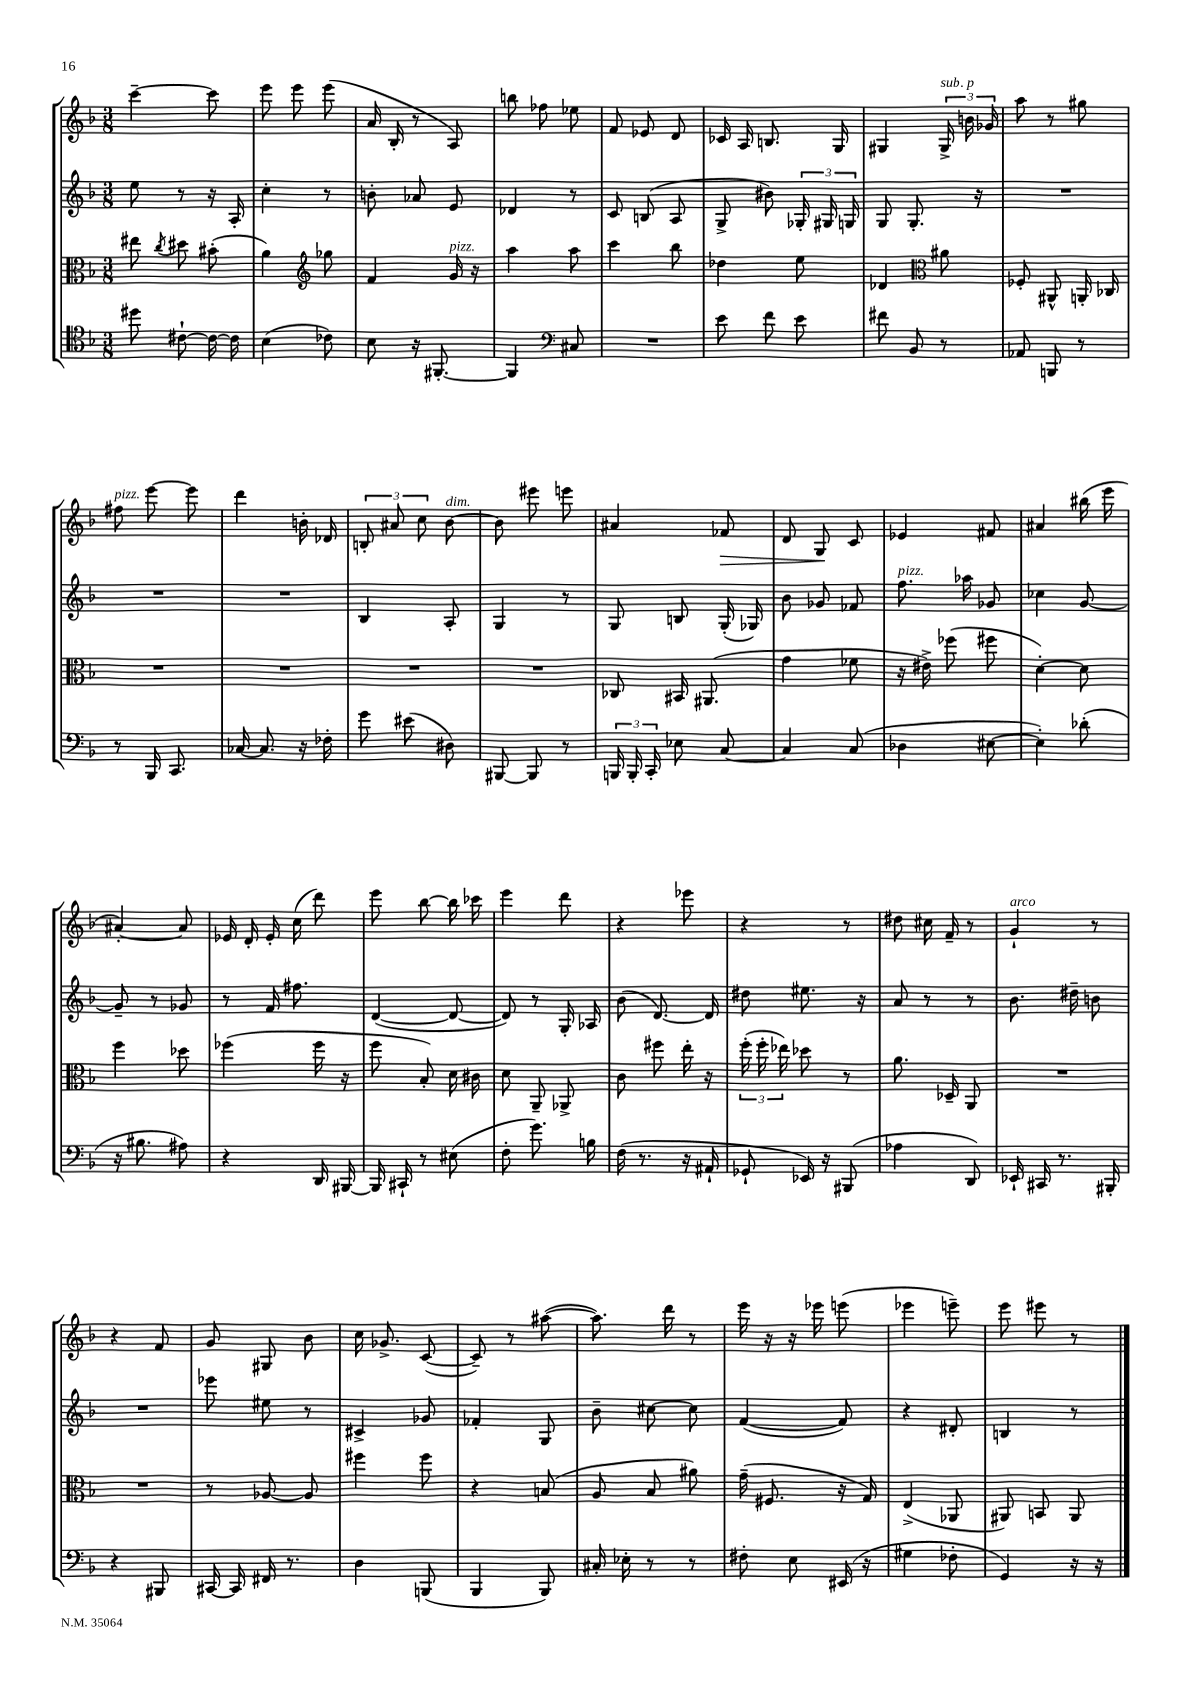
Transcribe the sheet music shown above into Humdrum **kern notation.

**kern	**kern	**kern	**kern	**dynam
*part4	*part3	*part2	*part1	*part1
*staff4	*staff3	*staff2	*staff1	*staff1
*clefC4	*clefC3	*clefG2	*clefG2	*
*k[b-]	*k[b-]	*k[b-]	*k[b-]	*
*M3/8	*M3/8	*M3/8	*M3/8	*
=112	=112	=112	=112	=112
8dd#X\	8ee#X\	8ee\	[4ccc~\	.
.	8qcc/	.	.	.
[8c#X`\	8dd#X\	8r	.	.
16c#\_	(8b#X'\	16r	8ccc\]	.
16c#\]	.	16A'/	.	.
=113	=113	=113	=113	=113
(4B-\	4a\)	4cc'\	8eee\	.
.	.	.	8eee\	.
*	*clefG2	*	*	*
8c-X\)	8gg-X\	8r	(8eee\	.
=114	=114	=114	=114	=114
8B-\	4f/	8bn'\	16a/	.
.	.	.	16B-'/	.
16r	.	8a-X/	8r	.
[8.FF#X'/	.	.	.	.
!	!LO:TX:a:i:t=pizz.	!	!	!
.	16g/	8e/	8A/)	.
.	16r	.	.	.
=115	=115	=115	=115	=115
4FF#/]	4aa\	4d-X/	8bbn\	.
.	.	.	8ff-X\	.
*clefF4	*	*	*	*
8C#X/	8aa\	8r	8ee-X\	.
=116	=116	=116	=116	=116
4.r	4ccc\	8c/	8f/	.
.	.	(8Bn/	8e-X/	.
.	8bb-\	8A/	8d/	.
=117	=117	=117	=117	=117
8e\	4dd-X\	8G^/	16c-X/	.
.	.	.	16A/	.
8f\	.	8b#X\)	8.Bn/	.
8e\	8ee\	24G-X'/	.	.
.	.	24G#X/	.	.
.	.	.	16G/	.
.	.	24Gn/	.	.
=118	=118	=118	=118	=118
8f#X\	4d-X/	8G/	4G#X/	.
8BB-/	.	8.G'/	.	.
*	*clefC3	*	*	*
!	!	!	!LO:TX:a:i:t=sub. p	!
8r	8a#X\	.	24G#^/	.
.	.	.	24bn\	.
.	.	16r	.	.
.	.	.	24g-X/	.
=119	=119	=119	=119	=119
8AA-X/	8F-X'/	4.r	8aa\	.
8BBBn/	8AA#X^^/	.	8r	.
8r	16AAn'/	.	8gg#X\	.
.	16C-X/	.	.	.
!!LO:LB:g=z
=120	=120	=120	=120	=120
!	!	!	!LO:TX:a:i:t=pizz.	!
8r	4.r	4.r	8ff#X\	.
16BBB-/	.	.	[8eee\	.
8.CC/	.	.	.	.
.	.	.	8eee\]	.
=121	=121	=121	=121	=121
[16C-X/	4.r	4.r	4ddd\	.
8.C-/]	.	.	.	.
16r	.	.	16bn'\	.
16F-X'\	.	.	16d-X/	.
=122	=122	=122	=122	=122
8g\	4.r	4B-/	12Bn'/	.
.	.	.	12a#X/	.
(8e#X\	.	.	.	.
.	.	.	12cc\	.
!	!	!	!LO:TX:a:i:t=dim.	!
8D#X\)	.	8A'/	[8b-\	.
=123	=123	=123	=123	=123
[8BBB#X/	4.r	4G/	8b-\]	.
8BBB#/]	.	.	8eee#X\	.
8r	.	8r	8eeen\	.
=124	=124	=124	=124	=124
24BBBn/	8C-X/	8G/	4a#X/	.
24BBB'/	.	.	.	.
24CC'/	.	.	.	.
8E-X\	16BB#X/	8Bn/	.	.
.	(8.AA#X/	.	.	.
!	!	!	!	!LO:HP:b
[8C/	.	(16G'/	8f-X/	>
.	.	16G-X/)	.	.
=125	=125	=125	=125	=125
4C/]	4g\	8b-\	8d/	.
.	.	8g-X/	8G/	.
(8C/	8f-X\	8f-X/	8c/	]
=126	=126	=126	=126	=126
!	!	!LO:TX:a:i:t=pizz.	!	!
4D-X\	16r	8.ff\	4e-X/	.
.	16e#X^\)	.	.	.
.	(8ff-X\	.	.	.
.	.	16aa-X\	.	.
[8E#X\	8ff#X\	8g-X/	8f#X/	.
=127	=127	=127	=127	=127
4E#'\])	[4d'\)	4cc-X\	4a#X/	.
(8d-X'\	8d\]	[8g/	(16bb#X\	.
.	.	.	16eee\	.
!!LO:LB:g=z
=128	=128	=128	=128	=128
16r	4ff\	8g~/]	[4a#X'/)	.
8.B#X\	.	.	.	.
.	.	8r	.	.
8A#X\)	8dd-X\	8g-X/	8a#/]	.
=129	=129	=129	=129	=129
4r	(4ff-X\	8r	16e-X/	.
.	.	.	16d'/	.
.	.	16f/	16e-'/	.
.	.	8.ff#X\	(16cc\	.
16DD/	16ff-\	.	8ddd\)	.
[16BBB#X/	16r	.	.	.
=130	=130	=130	=130	=130
16BBB#/]	8ff\	([4d/	8eee\	.
16CC#X`/	.	.	.	.
8r	8B-'/)	.	[8bb-\	.
(8E#X\	16d\	8d/_	16bb-\]	.
.	16c#X\	.	16ccc-X\	.
=131	=131	=131	=131	=131
8F'\	8d\	8d/])	4eee\	.
8.g\)	8AA~/	8r	.	.
.	8AA-X^/	16G'/	8ddd\	.
16Bn\	.	16A-X/	.	.
=132	=132	=132	=132	=132
(16F\	8c\	(8b-\	4r	.
8.r	.	.	.	.
.	8ff#X\	[8.d/)	.	.
16r	16ee'\	.	8eee-X\	.
16AA#X`/	16r	16d/]	.	.
=133	=133	=133	=133	=133
8GG-X`/	(24ff'\	8dd#X\	4r	.
.	24ff'\	.	.	.
.	24ee-X\)	.	.	.
16EE-X/)	8dd-X\	8.ee#X\	.	.
16r	.	.	.	.
(8BBB#X/	8r	.	8r	.
.	.	16r	.	.
=134	=134	=134	=134	=134
4A-X\	8.a\	8a/	8dd#X\	.
.	.	8r	16cc#X\	.
.	16D-X~/	.	16f~/	.
8DD/)	8AA/	8r	8r	.
=135	=135	=135	=135	=135
!	!	!	!LO:TX:a:i:t=arco	!
16EE-X`/	4.r	8.b-\	4g`/	.
16CC#X/	.	.	.	.
8.r	.	.	.	.
.	.	16dd#X~\	.	.
.	.	8bn\	8r	.
16BBB#X'/	.	.	.	.
!!LO:LB:g=z
=136	=136	=136	=136	=136
4r	4.r	4.r	4r	.
8BBB#X/	.	.	8f/	.
=137	=137	=137	=137	=137
[16CC#X/	8r	8eee-X\	8g/	.
16CC#/]	.	.	.	.
16FF#X/	[8A-X/	8ee#X\	8G#X/	.
8.r	.	.	.	.
.	8A-/]	8r	8b-\	.
=138	=138	=138	=138	=138
4D\	4ff#X\	4c#X^/	16cc\	.
.	.	.	8.g-X^/	.
(8BBBn/	8ff#\	8g-X/	([8c/	.
=139	=139	=139	=139	=139
4BBB-/	4r	4f-X'/	8c~/])	.
.	.	.	8r	.
8BBB-/)	(8Bn/	8G/	([8aa#X\	.
=140	=140	=140	=140	=140
16C#X'/	8A/	8b-~\	8.aa#\])	.
16E-X'\	.	.	.	.
8r	8B-/	[8cc#X\	.	.
.	.	.	16ddd\	.
8r	8a#X\)	8cc#\]	8r	.
=141	=141	=141	=141	=141
8F#X'\	(16g~\	([4f/	16eee\	.
.	8.F#X/	.	16r	.
8E\	.	.	16r	.
.	.	.	16eee-X\	.
(16EE#X/	16r	8f/])	(8eeen\	.
16r	16G/)	.	.	.
=142	=142	=142	=142	=142
4G#X\	(4E^/	4r	4eee-X\	.
8F-X'\	8AA-X/	8d#X'/	8eeen~\)	.
=143	=143	=143	=143	=143
4GG/)	8AA#X/)	4Bn/	8eee\	.
.	8BBn/	.	8eee#X\	.
16r	8AA#/	8r	8r	.
16r	.	.	.	.
==	==	==	==	==
*-	*-	*-	*-	*-
